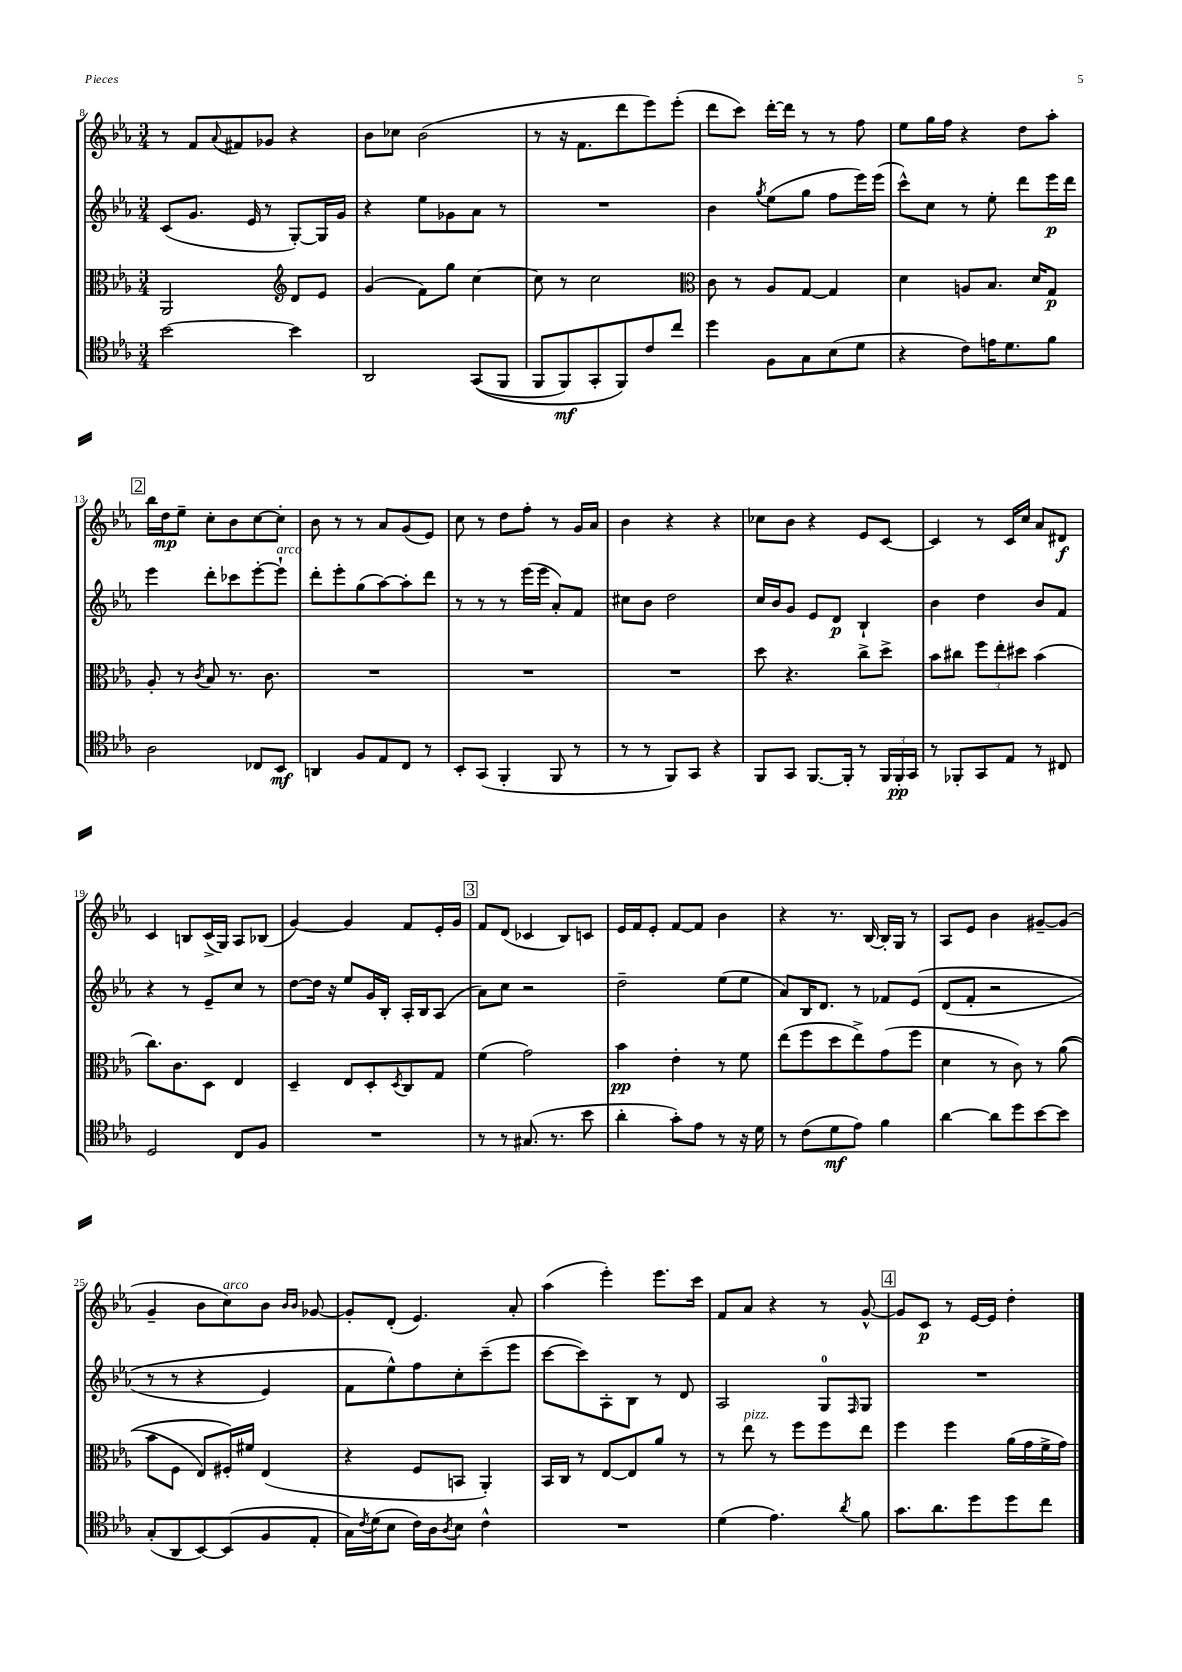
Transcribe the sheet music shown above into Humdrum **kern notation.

**kern	**kern	**kern	**kern
*staff4	*staff3	*staff2	*staff1
*clefC4	*clefC3	*clefG2	*clefG2
*k[b-e-a-]	*k[b-e-a-]	*k[b-e-a-]	*k[b-e-a-]
*M3/4	*M3/4	*M3/4	*M3/4
[2b-	2AA-	(8c	8r
.	.	8.g	8f
.	.	.	8qqa-
.	.	.	8f#
.	.	16e-	.
.	.	8r	8g-
*	*clefG2	*	*
4b-]	8d	[8G')	4r
.	8e-	16G]	.
.	.	16g	.
=	=	=	=
2AA-	(4g	4r	8b-
.	.	.	8cc-
.	8f)	8ee-	(2b-
.	8gg	8g-	.
&((8GG	[4cc	8a-	.
8FF	.	8r	.
=	=	=	=
8FF	8cc]	2.r	8r
8FF)	8r	.	16r
.	.	.	8.f
8GG'	2cc	.	.
8FF&)	.	.	8ddd
8c	.	.	8eee-)
8cc	.	.	(8eee-'
=	=	=	=
*	*clefC3	*	*
4dd	8c	4b-	8ddd
.	8r	.	8ccc)
.	.	8qgg	.
8F	8A-	(8ee-	[16ddd'
.	.	.	16ddd]
8G	[8G	8gg	8r
(8B-	4G]	8ff	8r
8d	.	16eee-)	8ff
.	.	(16eee-	.
=	=	=	=
4r	4d	8ccc^^)	8ee-
.	.	8cc	16gg
.	.	.	16ff
8c)	8A	8r	4r
16e	8.B-	8ee-'	.
8.d	.	.	.
.	.	8ddd	8dd
.	16d	.	.
8f	8G	16eee-	8aa-'
.	.	16ddd	.
=	=	=	=
2A-	8A-'	4eee-	16bb-
.	.	.	16dd
.	8r	.	8ee-~
.	8qc	.	.
.	8B-	8ddd'	8cc'
.	8.r	8ccc-	8b-
8C-	.	[8eee-'	[8cc
.	8.c	.	.
8BB-	.	8eee-`]	8cc']
=	=	=	=
4AA	2.r	8ddd'	8b-
.	.	8eee-'	8r
8F	.	(8gg	8r
8E-	.	[8aa-)	8a-
8C	.	8aa-']	(8g
8r	.	8ddd	8e-)
=	=	=	=
8BB-'	2.r	8r	8cc
(8GG	.	8r	8r
4FF'	.	8r	8dd
.	.	(16eee-	8ff'
.	.	16eee-	.
8FF	.	8a-')	8r
8r	.	8f	16g
.	.	.	16a-
=	=	=	=
8r	2.r	8cc#	4b-
8r	.	8b-	.
8FF)	.	2dd	4r
8GG	.	.	.
4r	.	.	4r
=	=	=	=
8FF	8dd	16cc	8cc-
.	.	16b-	.
8GG	4.r	8g	8b-
[8.FF	.	8e-	4r
.	.	8d	.
16FF']	.	.	.
8r	8cc^	4B-`	8e-
24FF	8dd^	.	[8c
24FF'	.	.	.
24GG	.	.	.
=	=	=	=
8r	8b-	4b-	4c]
8FF-'	8cc#	.	.
8GG	12ff	4dd	8r
.	12ee-'	.	.
8E-	.	.	16c
.	12dd#	.	.
.	.	.	16cc
8r	(4b-	8b-	8a-
8C#	.	8f	8d#
=	=	=	=
2D	8.cc)	4r	4c
.	8.c	.	.
.	.	8r	8B
.	8D	8e-~	(16c^
.	.	.	16G)
8C	4E-	8cc	8A-
8F	.	8r	(8B-
=	=	=	=
2.r	4D~	[8dd	[4g)
.	.	16dd]	.
.	.	16r	.
.	8E-	8ee-	4g]
.	8D'	16g	.
.	.	16B-'	.
.	8qD	.	.
.	8C	16A-'	8f
.	.	16B-	.
.	8G	(8A-	16e-'
.	.	.	16g
=	=	=	=
8r	(4f	8a-)	8f
8r	.	8cc	(8d
(8.G#	2g)	2r	4c-
8.r	.	.	.
.	.	.	8B-)
8b-	.	.	8c
=	=	=	=
4a-'	4b-	2dd~	16e-
.	.	.	16f
.	.	.	8e-'
8g')	4e-'	.	[8f
8e-	.	.	8f]
8r	8r	(8ee-	4b-
16r	8f	8ee-	.
16d	.	.	.
=	=	=	=
8r	(8ee-	8a-)	4r
(8c	8ff	16B-	.
.	.	8.d	.
8d	8dd	.	8.r
8e-)	8ee-^)	8r	.
.	.	.	[16B-
4f	(8g	8f-	16B-']
.	.	.	16G
.	8ff	&(8e-	8r
=	=	=	=
[4a-	4d	(8d	8A-
.	.	8f'	8e-
8a-]	8r	2r	4b-
8dd	8c)	.	.
[8b-	8r	.	[8g#~
8b-]	&((8a-	.	(8g#]
=	=	=	=
(8G'	8b-	8r	4g~
8AA-	8F	8r	.
[8BB-)	8E-)	4r	8b-
(8BB-]	16F#'&)	.	8cc)
.	16f#	.	.
8F	(4E-	4e-)	8b-
.	.	.	16qqb-
.	.	.	16qqb-
8E-'	.	.	[8g-
=	=	=	=
16G)	4r	8f	8g-']
8qc	.	.	.
(16d	.	.	.
8B-	.	8ee-^^&)	(8d'
16c)	8F	8ff	4.e-)
16A-	.	.	.
8qA-	.	.	.
8B-	8BB	8cc'	.
4c^^	4AA-')	(8ccc~	.
.	.	8eee-	8a-'
=	=	=	=
2.r	16BB-	[8ccc	(4aa-
.	16C	.	.
.	8r	8ccc])	.
.	[8E-	8A-'	4eee-')
.	8E-]	8B-	.
.	8a-	8r	8.eee-
.	8r	8d	.
.	.	.	16ccc
=	=	=	=
(4d	8r	2A-	8f
.	8ee-	.	8a-
4.e-)	8r	.	4r
.	8ff	.	.
.	8ff	8G	8r
8qa-	.	16qqF	.
8f	8ee-	8G	[8g^^
=	=	=	=
8.g	4ff	2.r	8g]
.	.	.	8c
8.a-	.	.	.
.	4ff	.	8r
8dd	.	.	[16e-
.	.	.	16e-]
8dd	(16a-	.	4dd'
.	16g	.	.
8cc	16f^	.	.
.	16g)	.	.
==	==	==	==
*-	*-	*-	*-
